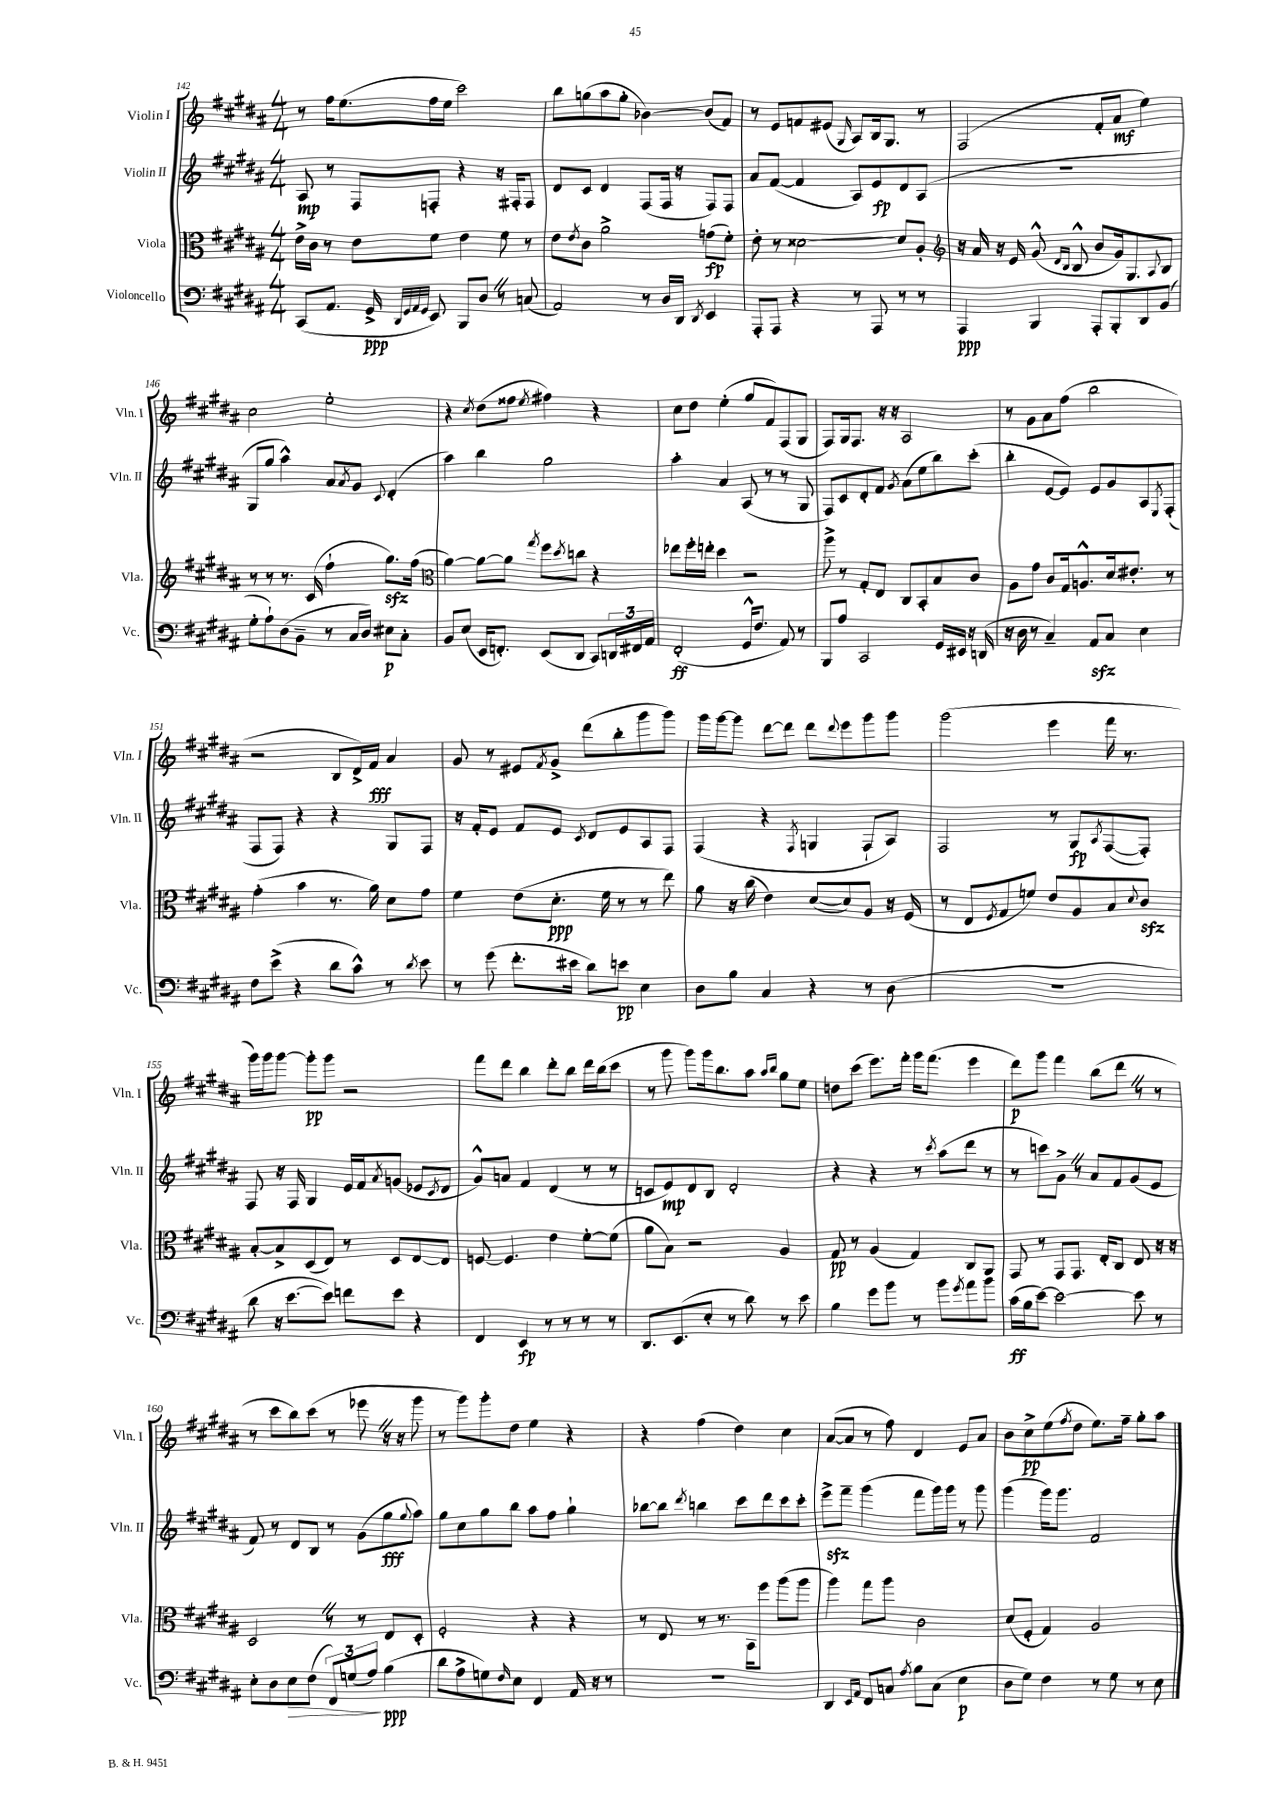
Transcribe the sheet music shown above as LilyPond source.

<<
\new StaffGroup <<
\new Staff = "s0" \with { instrumentName = "Violin I" shortInstrumentName = "Vln. I" } {
    \clef treble \key b \major \numericTimeSignature \time 4/4
    r8 fis''16 e''8.( fis''16 e''16 cis'''2) |
    b''8 g''8( ais''8 g''8-. bes'4~) bes'8( fis'8) |
    r8 e'8 f'8 eis'8( \grace { gis16 } ais8) b16 gis8. r8 |
    fis2( fis'8-. ais'8\mf e''4) |
    cis''2 e''2-. |
    r4 \acciaccatura { cis''8 } dis''8( fisis''8 \acciaccatura { e''8 } fis''4) r4 |
    cis''8 dis''8 e''4-.( gis''8 fis'8) fis8( gis8 |
    fis8) gis16 fis8. r16 r16 ais2 |
    r8 gis'8 ais'8 fis''8( b''2 |
    r2 b8 dis'16->) fis'16\fff ais'4 |
    gis'8 r8 eis'8 \acciaccatura { fis'8 } gis'8-> dis'''8( b''8-. gis'''8 gis'''8) |
    gis'''16 gis'''16~ gis'''8 dis'''8~ dis'''8 dis'''8 \appoggiatura { dis'''8 } e'''8 gis'''8 gis'''8 |
    gis'''2( e'''4 fis'''16 r8. |
    gis'''16) gis'''16 gis'''8~ gis'''8-.\pp gis'''8 r2 |
    fis'''8 dis'''8 b''4 dis'''8-. b''8 dis'''16 b''16( cis'''8 |
    r8 gis'''8 gis'''8) gis'''16 b''8. ais''8 \grace { ais''16 b''16 } gis''8 e''8 |
    d''8 cis'''8( e'''8.) fis'''16-. gis'''16 fis'''8.( e'''4 |
    dis'''8\p) gis'''8 fis'''4 b''8( dis'''8 \once \override BreathingSign.text = \markup { \musicglyph "scripts.caesura.straight" } \breathe r8 r8 |
    r8 cis'''8 b''8) cis'''8( r8 ees'''8 \once \override BreathingSign.text = \markup { \musicglyph "scripts.caesura.straight" } \breathe r16 r16 gis'''8 |
    r8 gis'''8) gis'''8-. dis''8 e''4 r4 |
    r4 fis''4( dis''4) cis''4 |
    ais'8~( ais'8 r8 fis''8) dis'4 e'8 ais'8 |
    b'8 cis''8->\pp e''8( \acciaccatura { fis''8 } dis''8 e''8.) fis''16-- gis''8-. ais''8 \bar "|." |
}
\new Staff = "s1" \with { instrumentName = "Violin II" shortInstrumentName = "Vln. II" } {
    \clef treble \key b \major \numericTimeSignature \time 4/4
    ais8\mp r8 fis8 f8-. r4 r16 fis16-. fis8 |
    dis'8 cis'8 dis'4 fis8( fis16 r16 fis8) fis8 |
    ais'8 fis'8~( fis'4 ais8) e'8\fp dis'8 ais8( |
    R1 |
    gis8 gis''8 ais''4-^) ais'8 \acciaccatura { ais'8 } gis'8 \appoggiatura { cis'8 } dis'4-.( |
    ais''4) b''4 gis''2 |
    ais''4-. ais'4 ais8( r8 r8 gis8 |
    fis8) cis'8 dis'8-. fis'8 \acciaccatura { gis'8 } ais'8( e''8 b''8) cis'''8-.( |
    b''4-. e'8~ e'8) e'8 gis'8 ais8 \acciaccatura { e8 } fis8-.( |
    fis8 fis8) r4 r4 gis8 fis8 |
    r16 fis'16-. e'8 fis'8 e'8 \acciaccatura { cis'8 } dis'8 e'8 ais8 fis8 |
    fis4( r4 \acciaccatura { fis8 } g4 fis8-! ais8) |
    fis2 r8 gis8\fp \acciaccatura { ais8 } fis8~( fis8-.) |
    fis8 r16 fis16 gis4 e'16 fis'16 \acciaccatura { ais'8 } g'8( ees'8 \acciaccatura { cis'8 } dis'8 |
    gis'8-^) a'8 fis'4 dis'4( r8 r8 |
    c'8 e'8\mp) dis'8 b8 dis'2-. |
    r4 r4 r8 \acciaccatura { cis'''8 } ais''8( dis'''8 r8 |
    r8 c'''8) gis'8-> \once \override BreathingSign.text = \markup { \musicglyph "scripts.caesura.straight" } \breathe r8 ais'8 fis'8 gis'8( e'8 |
    fis'8) r8 dis'8 b8 r8 gis'8( gis''8\fff \appoggiatura { gis''8 } ais''8) |
    gis''8 cis''8 gis''8 b''8 ais''8 fis''8 gis''4-! |
    bes''8~ bes''8 \acciaccatura { dis'''8 } b''4 cis'''8 dis'''8 cis'''8 cis'''8-. |
    e'''8->\sfz fis'''8-- gis'''4( fis'''8 gis'''16) gis'''16 r8 gis'''8 |
    gis'''4( gis'''16) gis'''8. fis'2 \bar "|." |
}
\new Staff = "s2" \with { instrumentName = "Viola" shortInstrumentName = "Vla." } {
    \clef alto \key b \major \numericTimeSignature \time 4/4
    e'16-> cis'16 r8 e'8 fis'8 e'4 fis'8 r8 |
    e'8 \acciaccatura { e'8 } cis'8 ais'2-> g'8\fp( fis'8-.) |
    e'8-. r8 disis'2~ disis'8 ais8-. |
    \clef treble r16 ais'16 r16 e'16 gis'8-^( \grace { dis'16 b16 } b8-^ b'8 gis'16) gis8. \appoggiatura { ais8 } b8 |
    r8 r8 r8. cis'16( fis''4-! gis''8.\sfz) fis''16( |
    \clef alto ais'4~) ais'8~ ais'8 \acciaccatura { gis''8 } fis''8 \acciaccatura { dis''8 } c''8 r4 |
    ees''8 fis''16-. e''16-. dis''4 r2 |
    ais''8-> r8 gis8-. e8 cis8 b,8-. b8 cis'8 |
    ais8 gis'8 cis'8 gis16 a8.-^ dis'16 eis'8.-. r8 |
    gis'4-.( b'4 r8. ais'16) dis'8 gis'8 |
    fis'4 e'8( dis'8.-.\ppp fis'16 r8 r8 e''8) |
    ais'8 r16 cis''16( e'4) dis'8~( dis'8) ais8 r16 fis16( |
    r8 e8 \acciaccatura { fis8 } gis8 f'8) e'8 ais8 b8 \appoggiatura { dis'8 } cis'8\sfz |
    b8~-. b8-> dis8( e8) r8 dis8 e8~ e8 |
    f8~ f4. e'4 fis'8~-. fis'8( |
    ais'8 b8) r2 ais4 |
    gis8\pp r8 ais4( gis4) cis8 ais,8 |
    gis,8 r8 gis,8 gis,8. e16-. cis8 e8 r16 r16 |
    dis2 \once \override BreathingSign.text = \markup { \musicglyph "scripts.caesura.straight" } \breathe r8 r8 e8 dis8-. |
    fis2-. r4 r4 |
    r8 e8 r8 r8. b,16 fis''8 ais''8( ais''8 |
    ais''4) gis''8 ais''8 cis'2 |
    dis'8( fis8-. gis4) ais2 \bar "|." |
}
\new Staff = "s3" \with { instrumentName = "Violoncello" shortInstrumentName = "Vc." } {
    \clef bass \key b \major \numericTimeSignature \time 4/4
    cis,8( ais,8. gis,16->\ppp \grace { dis,32 gis,32 ais,32 gis,32 } e,8) b,,8 dis8 \once \override BreathingSign.text = \markup { \musicglyph "scripts.caesura.straight" } \breathe r8 c8( |
    ais,2) r8 dis16 dis,16 \acciaccatura { dis,8 } e,4 |
    ais,,8-. ais,,8 r4 r8 ais,,8 r8 r8 |
    ais,,4\ppp b,,4 ais,,8-. b,,8-. dis,8 b,8( |
    gis8-. ais8-!) dis8( b,8-- r8 cis16 dis16) eis8\p cis8-. |
    b,8 e8( e,16 f,8.-.) e,8( dis,8 cis,8) \tuplet 3/2 { d,16 fis,16 ais,16 } |
    fis,2-.\ff( gis,16-^ fis8. ais,8) r8 |
    b,,8 ais8 cis,2 gis,16 eis,16 r16 d,16( |
    r16 dis16 r8 cis4--) ais,8\sfz cis8 e4 |
    fis8 e'8->( r4 dis'8 cis'8-^) r8 \acciaccatura { dis'8 } e'8 |
    r8 gis'8( fis'8.-. eis'16 dis'8) e'8\pp e4 |
    dis8 b8 cis4 r4 r8 dis8( |
    R1 |
    dis'8 r16 e'8.~ e'8) f'8 e'8 r4 |
    fis,4 e,4\fp r8 r8 r8 r8 |
    dis,8. e,8.( e8-. r8 dis'8) r8 e'8 |
    b4 gis'8 b'8 r8 b'8 \acciaccatura { gis'8 } ais'8 b'8 |
    cis'16\ff( b16 e'8~) e'2~ e'8 r8 |
    e8-. dis8 e8\> fis8( \tuplet 3/2 { fis,8) g8( ais8\!) } b4\ppp( |
    dis'8 ais8-> g8) \grace { fis16 } e8 fis,4 ais,16 r16 r8 |
    R1 |
    dis,4 \grace { e,16 ais,16 } fis,8 c8 \acciaccatura { ais8 } b8 c8( e4\p |
    dis8 gis8) fis4 r8 gis8 r8 e8 \bar "|." |
}
>>
>>
\layout { \context { \Score currentBarNumber = #142 } }
